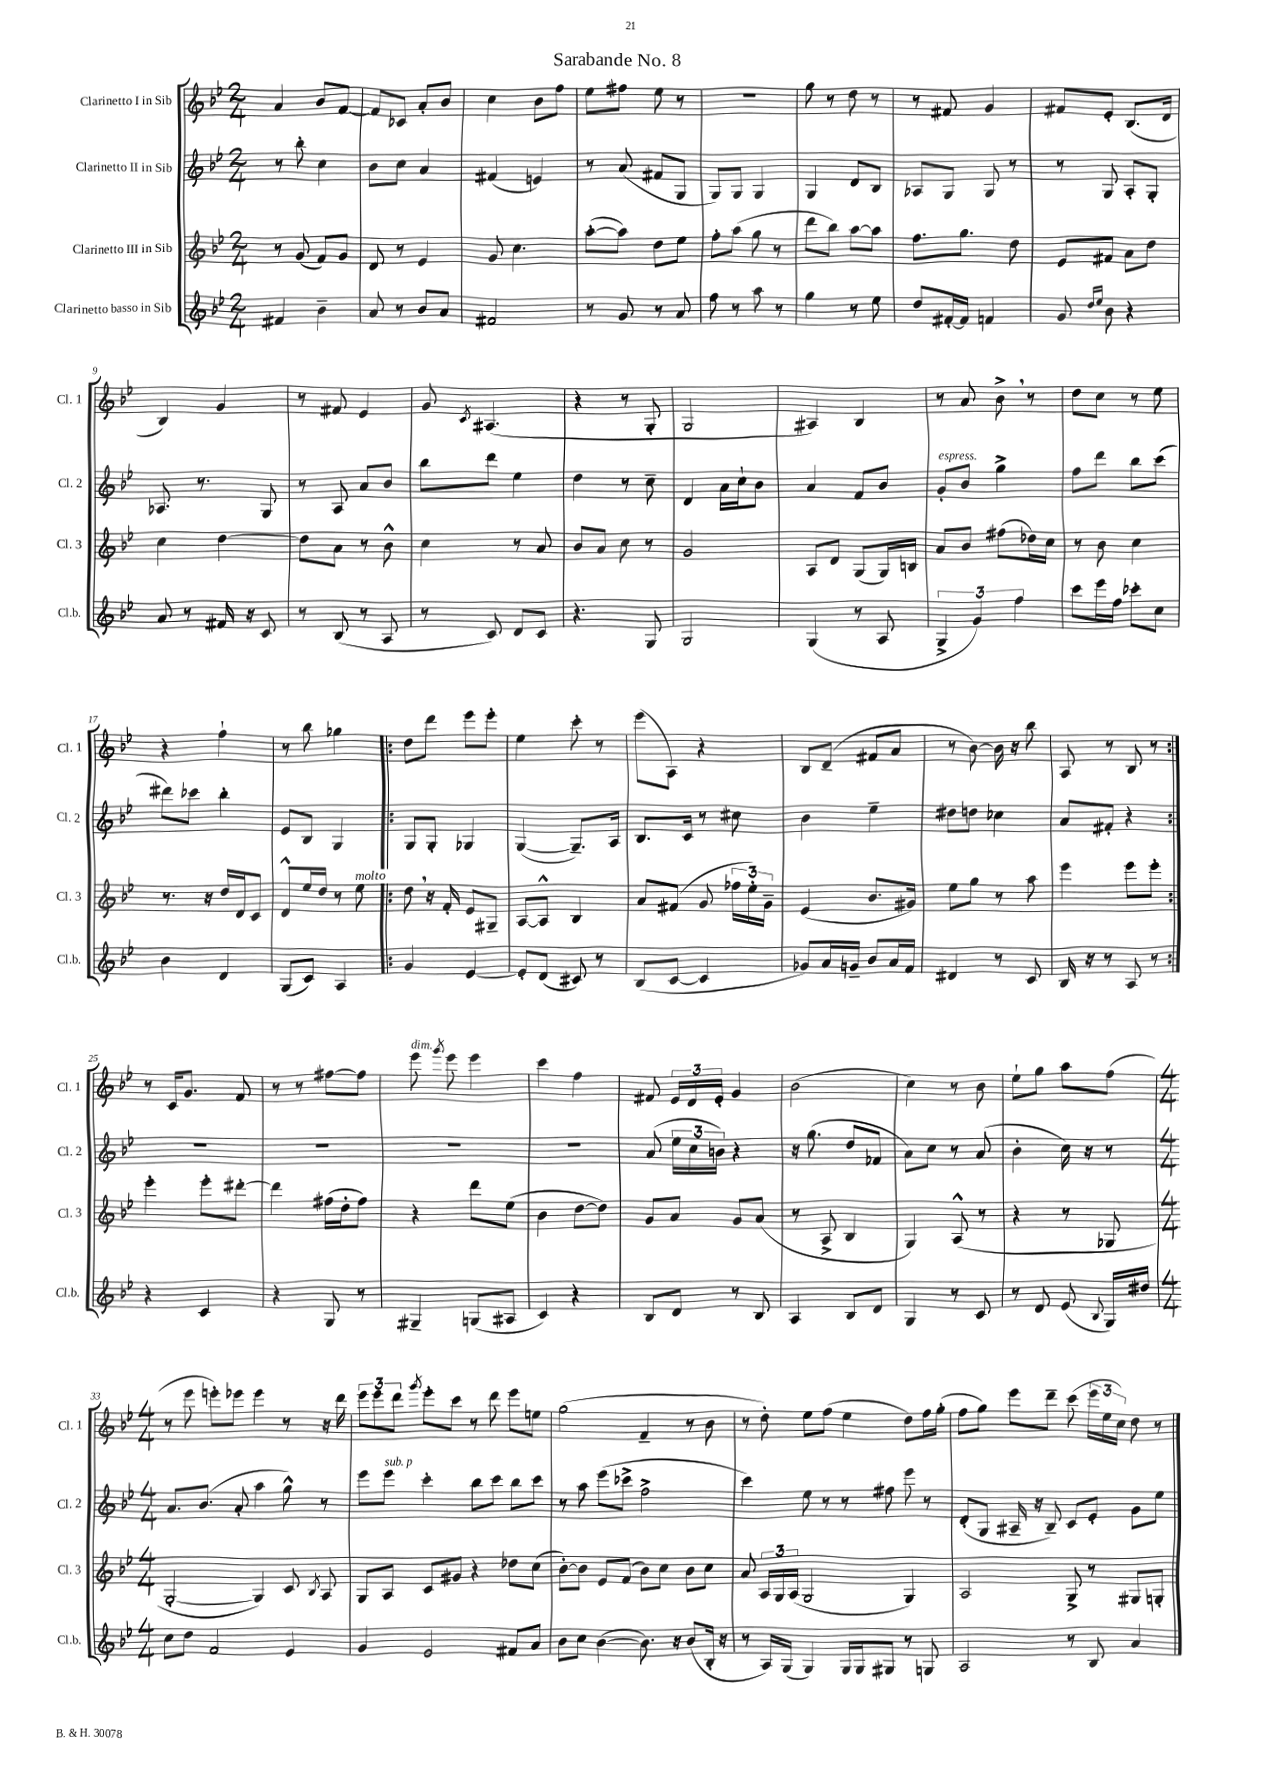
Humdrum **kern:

**kern	**kern	**kern	**kern
*staff4	*staff3	*staff2	*staff1
*clefG2	*clefG2	*clefG2	*clefG2
*k[b-e-]	*k[b-e-]	*k[b-e-]	*k[b-e-]
*M2/4	*M2/4	*M2/4	*M2/4
4f#/	8r	8r	4a/
.	(8g/	8bb-'\	.
4b-~\	8f/L)	4cc\	8b-/L
.	8g/J	.	[8f/J
=	=	=	=
8a/	8d/	8b-\L	8f/]L
8r	8r	8cc\J	8c-/J
8b-/L	4e-/	4a/	8a'/L
8a/J	.	.	8b-/J
=	=	=	=
2f#/	8g/	(4f#/	4cc\
.	4.cc\	.	.
.	.	4e/)	8b-\L
.	.	.	8ff\J
=	=	=	=
8r	([8aa'\L	8r	8ee-\L
8g/	8aa\]J)	(8a/	8ff#\J
8r	8dd\L	8f#/L	8ee-\
8a/	8ee-\J	8G/J	8r
=	=	=	=
8ff\	8ff'\L	8G/L)	2r
8r	(8aa\J	8G/J	.
8aa\	8gg\	4G/	.
8r	8r	.	.
=	=	=	=
4gg\	8ddd\L	4G/	8gg\
.	8bb-\J)	.	8r
8r	[8aa\L	8d/L	8dd\
8ee-\	8aa\]J	8B-/J	8r
=	=	=	=
8dd/L	8.ff\L	8A-/L	8r
[16f#'/L	.	8G/J	8f#/
16f#/]JJ	8.gg\J	.	.
4f/	.	8G/	4g/
.	8dd\	8r	.
=	=	=	=
8g/	8e-/L	8r	8f#/L
16qqdd/LL	.	.	.
16qqee-/JJ	.	.	.
8b-\	8f#/J	8G/	8e-'/J
4r	8a\L	8A'/L	(8.B-/L
.	8dd\J	8G'/J	.
.	.	.	16d/Jk
=	=	=	=
8a/	4cc\	8.A-/	4B-/)
8r	.	.	.
.	.	8.r	.
16f#/	[4dd\	.	4g/
16r	.	.	.
8c/	.	8G/	.
=	=	=	=
8r	8dd\]L	8r	8r
(8B-/	8a\J	8A/	8f#/
8r	8r	8a/L	4e-/
8A/	8b-^^\	8b-/J	.
=	=	=	=
8r	4cc\	8bb-\L	8g/
.	.	.	8qc/
8c/)	.	8ddd\J	(4.A#/
8d/L	8r	4ee-\	.
8c/J	8a/	.	.
=	=	=	=
4.r	8b-/L	4dd\	4r
.	8a/J	.	.
.	8cc\	8r	8r
8G/	8r	8cc~\	8G'/
=	=	=	=
2G/	2g/	4d/	2G/
.	.	16a\LL	.
.	.	16cc`\J	.
.	.	8b-\J	.
=	=	=	=
(4G/	8A/L	4a/	4A#/)
.	8d/J	.	.
8r	(8G/L	8f/L	4B-/
8A/	16G/L)	8b-/J	.
.	16B/JJ	.	.
=	=	=	=
6G^/	8a/L	8g'/L	8r
.	8b-/J	8b-/J	8a/
6g/)	.	.	.
.	(8ff#\L	4gg^\	8b-^\
6ff\	.	.	.
.	16dd-\L)	.	8r
.	16cc\JJ	.	.
=	=	=	=
8ccc\L	8r	8ff\L	8dd\L
16eee-\L	8b-\	8ddd\J	8cc\J
16ff\JJ	.	.	.
8ccc-'\L	4cc\	8bb-\L	8r
8cc\J	.	(8ccc\J	8ee-\
=	=	=	=
4b-\	8.r	8ddd#\L)	4r
.	.	8ccc-\J	.
.	16r	.	.
4d/	16dd/LL	4bb-'\	4ff`\
.	16d/J	.	.
.	8c/J	.	.
=	=	=	=
(8G/L	8d^^/L	8e-/L	8r
8c/J)	16ee-/L	8B-/J	8bb-\
.	16dd/JJ	.	.
4A/	8r	4G/	4gg-\
.	8ee-\	.	.
=!|:	=!|:	=!|:	=!|:
4g/	8dd\	8G/L	8dd\L
.	16r	8G'/J	8ddd\J
.	16f'/	.	.
[4e-/	8e-/L	4G-/	8eee-\L
.	8G#~/J	.	8eee-'\J
=	=	=	=
8e-'/]L	[8A/L	([4G/	4ee-\
(8d/J	8A^^/]J	.	.
8c#/)	4B-/	8.G~/]L)	8ccc'\
8r	.	.	8r
.	.	16A/Jk	.
=	=	=	=
(8B-/L	8a/L	8.B-/L	(8eee-\L
[8c/J	(8f#/J	.	8A\J)
.	.	16c/Jk	.
4c/]	8g/	8r	4r
.	24ff-\LL	8cc#\	.
.	24ee-'\)	.	.
.	24g~\JJ	.	.
=	=	=	=
8g-/L)	(4e-/	4b-\	8B-/L
16a/L	.	.	(8d~/J
16g~/JJ	.	.	.
8b-/L	8.b-/L	4ee-~\	8f#/L
16a/L	.	.	8a/J
16f/JJ	16g#/Jk)	.	.
=	=	=	=
4d#/	8ee-\L	8dd#\L	8r
.	8gg\J	8dd\J	[8b-\)
8r	8r	4cc-\	16b-\]
.	.	.	16r
8c/	8aa\	.	8bb-\
=	=	=	=
16B-/	4eee-\	8a/L	8A/
16r	.	.	.
8r	.	8f#'/J	8r
8A/	8eee-\L	4r	8B-/
8r	8eee-'\J	.	8r
=:|!	=:|!	=:|!	=:|!
4r	4eee-'\	2r	8r
.	.	.	16c/LK
.	.	.	8.g/J
4c/	8eee-'\L	.	.
.	[8ddd#'\J	.	8f/
=	=	=	=
4r	4ddd#\]	2r	8r
.	.	.	8r
8G/	(16ff#\LL	.	[8ff#\L
.	16dd'\J	.	.
8r	8ff#\J)	.	8ff#\]J
=	=	=	=
4G#~/	4r	2r	8eee-\
.	.	.	8qggg/
.	.	.	8eee-\
(8G/L	8ddd\L	.	4eee-\
8A#/J	(8ee-\J	.	.
=	=	=	=
4c/)	4b-\	2r	4ccc\
4r	[8dd\L	.	4ff\
.	8dd\]J)	.	.
=	=	=	=
8B-/L	8g/L	(8a/	8f#/
8d/J	8a/J	24ee-\LL	24e-/LL
.	.	24cc\	24d/
.	.	24b\JJ)	24e-'/JJ
8r	8g/L	4r	4g/
8B-/	(8a/J	.	.
=	=	=	=
4A/	8r	16r	(2b-\
.	.	(8.gg\	.
.	8A^/	.	.
8B-/L	4B-/	8dd/L	.
8d/J	.	8f-/J	.
=	=	=	=
4G/	4G/)	8a\L)	4cc\)
.	.	8cc\J	.
8r	(8A^^/	8r	8r
8c/	8r	(8a/	8b-\
=	=	=	=
8r	4r	4b-'\	8ee-`\L
8d/	.	.	8gg\J
(8e-/	8r	16cc\)	8aa\L
.	.	16r	.
8qqB-/	.	.	.
16G/LL)	8G-/	8r	(8ff\J
16dd#/JJ	.	.	.
=	=	=	=
*M4/4	*M4/4	*M4/4	*M4/4
8cc\L	[2G'/	8.a/L	8r
8dd\J	.	.	8eee-\
.	.	(8.b-/J	.
2f/	.	.	8eee'\L)
.	.	8a'/	8eee-\J
.	4G/])	4aa\	4eee-\
4e-/	8c/	8gg^^\)	8r
.	8qB-/	.	.
.	8A/	8r	16r
.	.	.	16ddd\
=	=	=	=
4g/	8G/L	8eee-\L	12eee-\L
.	.	.	12eee-\
.	8A/J	8eee-\J	.
.	.	.	12ddd\J
.	.	.	8qggg/
2e-/	8c/L	4ccc'\	8eee-'\L
.	8g#/J	.	8ccc\J
.	4r	8bb-\L	8r
.	.	8ccc\J	8ddd\
8f#/L	8dd-\L	8bb-\L	8eee-\L
8a/J	(8cc\J	8ccc\J	8ee\J
=	=	=	=
8b-\L	[8b-'\L)	8r	(2gg\
8cc\J	8b-\]J	8aa\	.
([4b-\	8e-/L	(8eee-\L	.
.	(8f/J	8ccc-^\J	.
8.b-\])	8b-\L)	2ff^\	4f~/
.	8cc\J	.	.
16r	.	.	.
(8b-/L	8b-\L	.	8r
16B-'/Jk	8cc\J	.	8b-\
16r	.	.	.
=	=	=	=
8r	8a/	4ccc\)	8r
16A/LL)	24A/LL	.	8dd'\)
.	24G/	.	.
(16G/JJ	.	.	.
.	(24A/JJ	.	.
4G/)	2G/	8ee-\	8ee-\L
.	.	8r	(8ff\J
16G/LL	.	8r	4ee-\
16G/J	.	.	.
8G#/J	.	8ff#\	.
8r	4G/)	8eee-\	8dd\L)
8G/	.	8r	16ff\L
.	.	.	(16gg'\JJ
=	=	=	=
2A/	2A/	(8d'/L	8ff\L
.	.	8G/J	8gg\J)
.	.	16A#~/	8eee-\L
.	.	16r	.
.	.	8B-~/)	8ddd~\J
8r	8G^/	8c/L	(8ccc\
8B-/	8r	8e-'/J	24eee-\LL
.	.	.	24ee-\
.	.	.	24cc\JJ)
4a/	8G#/L	8g\L	8dd\
.	8G'/J	8ee-\J	8r
==	==	==	==
*-	*-	*-	*-
